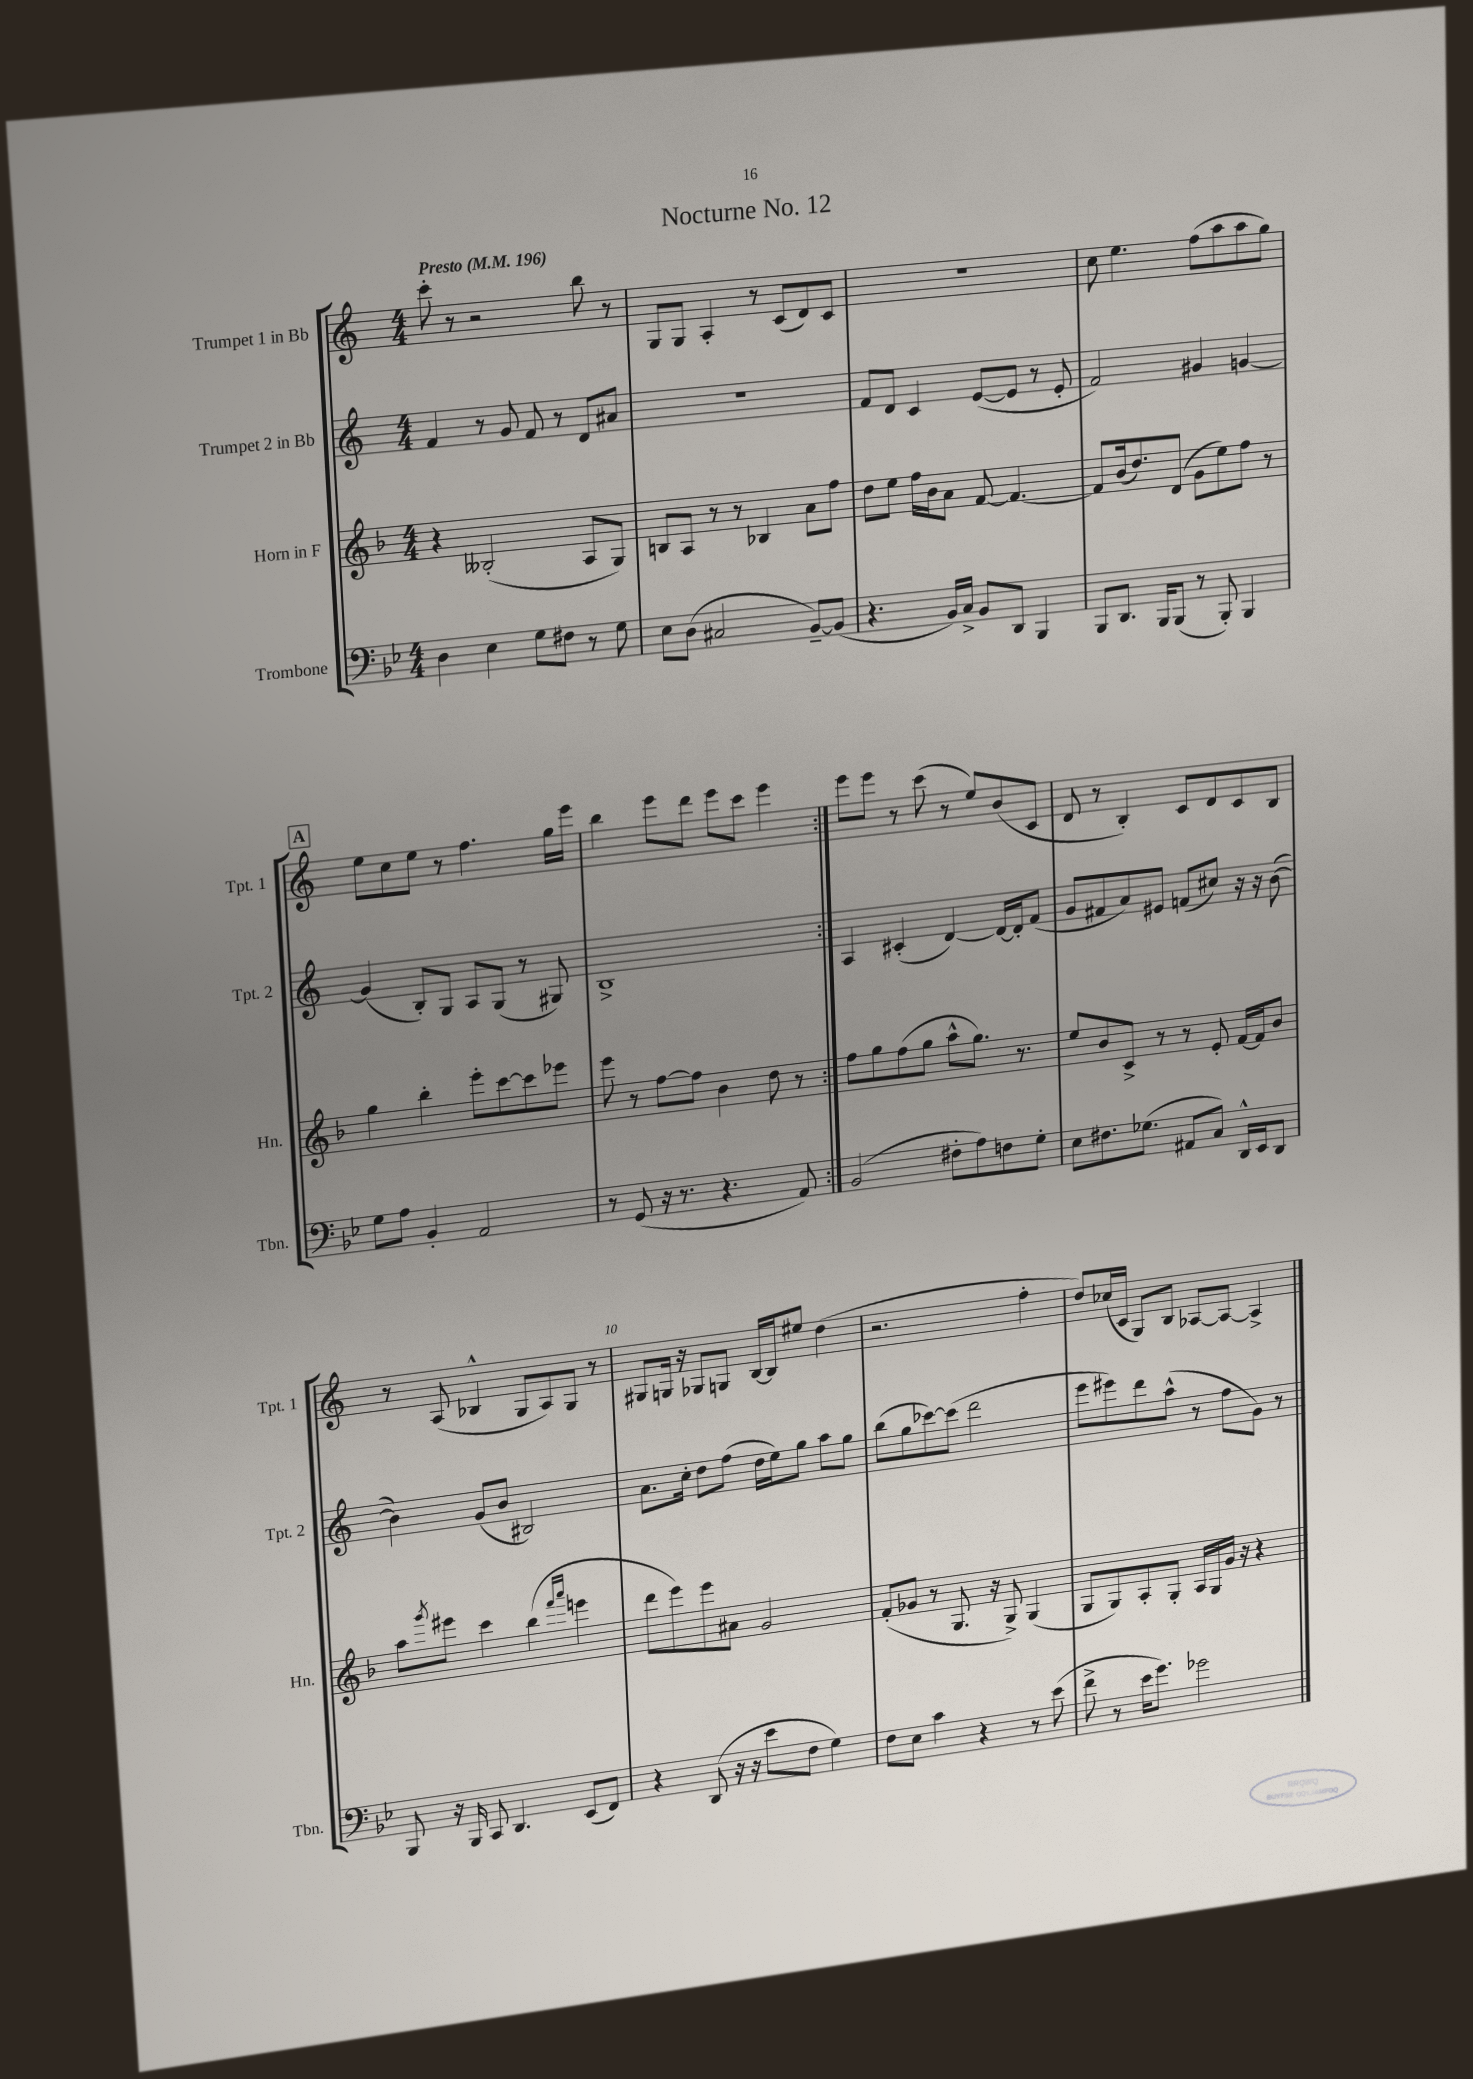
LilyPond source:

\header { title = "Nocturne No. 12" }
<<
\new StaffGroup <<
\new Staff = "s0" \with { instrumentName = "Trumpet 1 in Bb" shortInstrumentName = "Tpt. 1" } {
    \clef treble \key c \major \numericTimeSignature \time 4/4 \tempo "Presto" 4 = 196
    \repeat volta 2 { c'''8-. r8 r2 b''8 r8 |
    g8 g8 a4-. r8 c'8( d'8) c'8 |
    R1 |
    c''8 e''4. f''8( a''8 a''8 g''8) |
    \mark \markup { \box "A" } e''8 c''8 e''8 r8 f''4. g''16 e'''16 |
    b''4 e'''8 d'''8 e'''8 c'''8 e'''4 | }
    e'''8 e'''8 r8 c'''8( r8 e''8) b'8( c'8 |
    d'8 r8 b4-.) c'8 d'8 c'8 b8 |
    r8 a8( bes4-^ g8 a8) g8 r8 |
    gis8 g16 r16 ges8 g8 b16~ b16 eis''8 d''4( |
    r2. f''4-. |
    d''8) ces''16( c'16 g8) b8 aes8~ aes8~ aes4-> \bar "|." |
}
\new Staff = "s1" \with { instrumentName = "Trumpet 2 in Bb" shortInstrumentName = "Tpt. 2" } {
    \clef treble \key c \major \numericTimeSignature \time 4/4
    \repeat volta 2 { f'4 r8 g'8 f'8 r8 d'8 ais'8 |
    R1 |
    f'8 d'8 c'4 e'8~( e'8 r8 e'8-. |
    f'2) gis'4 g'4~ |
    \mark \markup { \box "A" } g'4( b8-.) g8 a8 g8( r8 gis8) |
    b1-> | }
    a4 cis'4-.( d'4~) d'16~ d'16-. f'8( |
    g'8 fis'8 a'8) eis'8 f'8( cis''8) r16 r16 b'8~( |
    b'4) g'8( b'8 bis2) |
    a'8. c''16-. d''8 f''8( d''16 e''16) g''8 a''8 g''8 |
    b''8( g''8 ces'''8~) ces'''8( d'''2 |
    e'''8 eis'''8) d'''8 a''8-^( r8 f''8 g'8) r8 \bar "|." |
}
\new Staff = "s2" \with { instrumentName = "Horn in F" shortInstrumentName = "Hn." } {
    \clef treble \key f \major \numericTimeSignature \time 4/4
    \repeat volta 2 { r4 beses2-.( a8 g8) |
    b8 a8 r8 r8 bes4 a'8 f''8 |
    d''8 e''8 f''16 bes'16 a'8 f'8~ f'4.~ |
    f'8 bes'16( d''8.) d'8( g'8 e''8) f''8 r8 |
    \mark \markup { \box "A" } g''4 bes''4-. e'''8-. c'''8~ c'''8 ees'''8 |
    e'''8 r8 f''8~ f''8 bes'4 d''8 r8 | }
    f''8 g''8 f''8( g''8 a''8-^ g''8.) r8. |
    e''8 bes'8 c'8-> r8 r8 e'8-. f'16~ f'16 bes'8 |
    a''8 \acciaccatura { g'''8 } eis'''8 c'''4 bes''4( \grace { f'''16 a'''16 } e'''4 |
    d'''8 e'''8) e'''8 ais'8 g'2 |
    f'8-.( ges'8 r8 g8. r16 g8->) g4( |
    g8 g8) a8-. g8-. a16 g16 g'16 r16 r4 \bar "|." |
}
\new Staff = "s3" \with { instrumentName = "Trombone" shortInstrumentName = "Tbn." } {
    \clef bass \key bes \major \numericTimeSignature \time 4/4
    \repeat volta 2 { d4 ees4 g8 fis8 r8 g8 |
    ees8 d8( cis2 bes,8~--) bes,8( |
    r4. bes,16) c16-> bes,8 d,8 bes,,4 |
    bes,,8 d,8. bes,,16 bes,,8( r8 bes,,8-.) bes,,4 |
    \mark \markup { \box "A" } g8 a8 bes,4-. a,2 |
    r8 g,8( r16 r8. r4. a,8) | }
    bes,2( fis8-. a8) f8 g8-. |
    ees8 fis8. ges8.( ais,8 c8) d,16-^ ees,16 d,8 |
    bes,,8 r16 bes,,16 c,8 d,4. ees,8( f,8) |
    r4 d,8( r16 r16 ees'8 f8 g4) |
    f8 ees8 c'4 r4 r8 ees'8( |
    f'8-> r8 ees'16 g'8.) ges'2 \bar "|." |
}
>>
>>
\layout { \context { \Score \override BarNumber.break-visibility = ##(#f #t #t) barNumberVisibility = #(every-nth-bar-number-visible 5) } }
